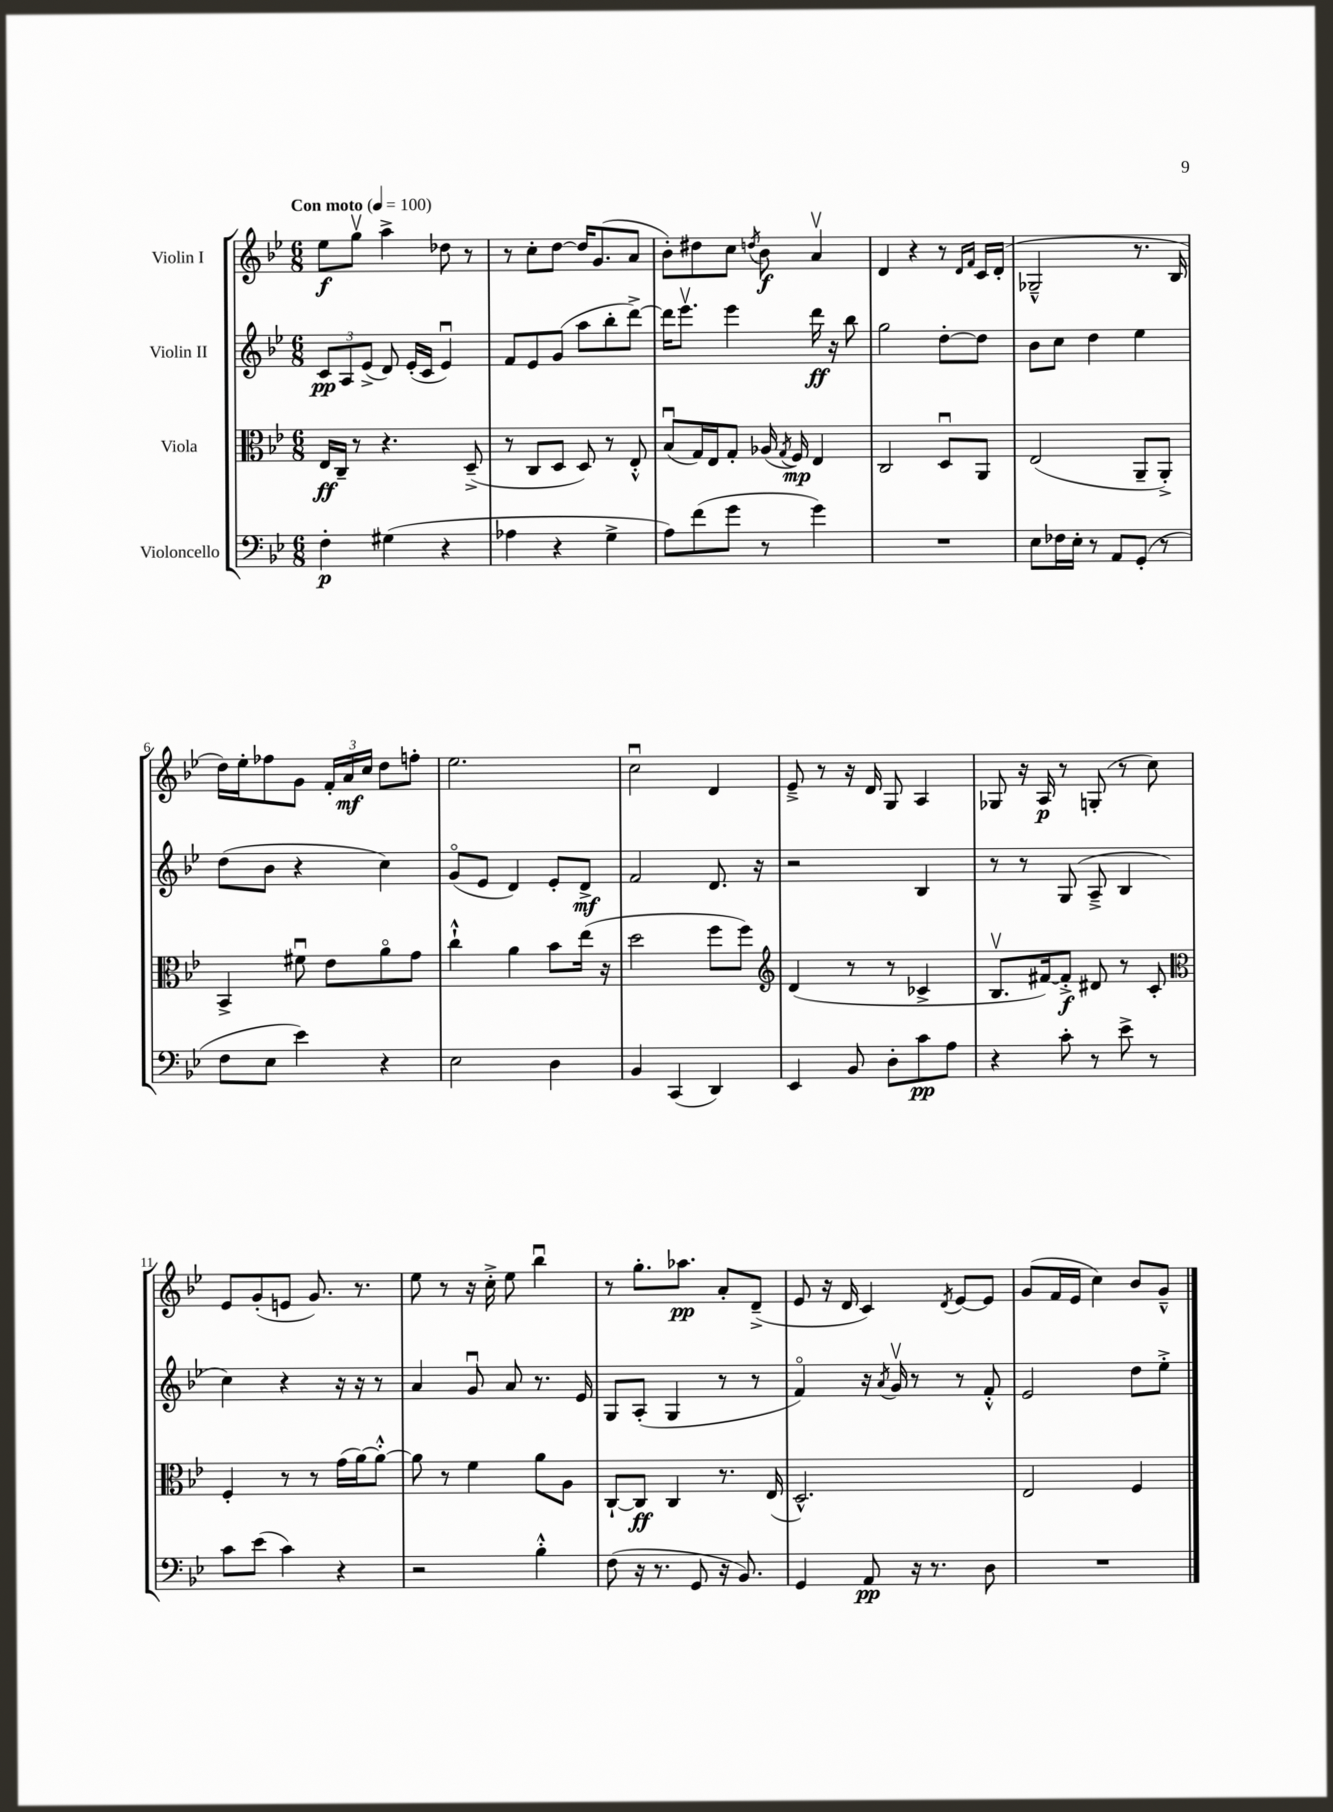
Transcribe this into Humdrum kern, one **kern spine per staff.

**kern	**kern	**kern	**kern
*staff4	*staff3	*staff2	*staff1
*clefF4	*clefC3	*clefG2	*clefG2
*k[b-e-]	*k[b-e-]	*k[b-e-]	*k[b-e-]
*M6/8	*M6/8	*M6/8	*M6/8
*MM100	*MM100	*MM100	*MM100
4F'\	16E-/LL	12c/L	8ee-\L
.	16C~/JJ	.	.
.	.	12A/	.
.	8r	.	8ggv\J
.	.	(12e-^/J	.
(4G#\	4.r	8d/)	4aa^\
.	.	(16e-'/LL	.
.	.	16c/JJ	.
4r	.	4e-u/)	8dd-\
.	(8D~^/	.	8r
=	=	=	=
4A-\	8r	8f/L	8r
.	8C/L	8e-/	8cc'\L
4r	8D/J	(8g/J	[8dd\J
.	8D/)	8aa\L	16dd/]LK
.	.	.	(8.g/
4G^\	8r	8bb-'\	.
.	8E-'^^/	[8ddd^\J)	8a/J
=	=	=	=
8A\L)	(8B-u/L	16ddd\]LK	8b-'\L)
.	.	8.eee-v\J	.
(8f\	16G/L)	.	8dd#\
.	16E-/J	.	.
8g\J	8G'/J	4eee-\	8cc\J
.	.	.	8qdd/
8r	(16A-/	.	8b-\
.	8qG/	.	.
.	16F/)	.	.
4g\)	4E-/	16ddd\	4av/
.	.	16r	.
.	.	8bb-\	.
=	=	=	=
2.r	2C/	2gg\	4d/
.	.	.	4r
.	8Du/L	[8dd'\L	8r
.	.	.	16qqd/LL
.	.	.	16qqf/JJ
.	8AA/J	8dd\]J	16c/LL
.	.	.	(16d'/JJ
=	=	=	=
8E-\L	(2E-/	8b-\L	2G-~^^/
16F-\L	.	8cc\J	.
16E-'\JJ	.	.	.
8r	.	4dd\	.
8AA/L	.	.	.
(8GG'/J	8AA~/L	4ee-\	8.r
8r	8AA'^/J)	.	.
.	.	.	16B-/
=	=	=	=
8F\L	4BB-^/	(8dd\L	16dd\LL)
.	.	.	16ee-'\J
8E-\J	.	8b-\J	8ff-\
4e-\)	8f#u\	4r	8g\J
.	8e-\L	.	24f'/LL
.	.	.	24a/
.	.	.	24cc/JJ
4r	8ao\	4cc\)	8dd\L
.	8g\J	.	8ff'\J
=	=	=	=
2E-\	4cc`^^\	(8go/L	2.ee-\
.	.	8e-/J	.
.	4a\	4d/)	.
4D\	8b-\L	8e-'/L	.
.	(16ee-\Jk	8d^/J	.
.	16r	.	.
=	=	=	=
4BB-/	2dd\	2f/	2ccu\
(4CC/	.	.	.
4DD/)	8ff\L	8.d/	4d/
.	8ff\J)	.	.
.	.	16r	.
=	=	=	=
*	*clefG2	*	*
4EE-/	(4d/	2r	8e-~^/
.	.	.	8r
8BB-/	8r	.	16r
.	.	.	16d/
8D'\L	8r	.	8G/
8c\	4c-^/	4B-/	4A/
8A\J	.	.	.
=	=	=	=
4r	8.B-v/L	8r	8G-/
.	.	8r	16r
.	[16f#/k)	.	16A/
8c'\	8f#'^/]J	(8G/	8r
8r	8d#/	8A~^/	(8G'/
8e-^\	8r	4B-/	8r
8r	8c'/	.	8cc\)
=	=	=	=
*	*clefC3	*	*
8c\L	4F'/	4cc\)	8e-/L
(8e-\J	.	.	(8g'/
4c\)	8r	4r	8e/J
.	8r	.	8.g/)
4r	(16g\LL	16r	.
.	[16a\J)	16r	8.r
.	8a'^^\_J	8r	.
=	=	=	=
2r	8a\]	4a/	8ee-\
.	8r	.	8r
.	4f\	8gu/	16r
.	.	.	16cc'^\
.	.	8a/	8ee-\
4B-'^^\	8a\L	8.r	4bb-u\
.	8A\J	.	.
.	.	16e-/	.
=	=	=	=
(8F\	[8C`/L	8G/L	8r
16r	8C/]J	(8A'/J	8.gg'\L
8.r	.	.	.
.	4C/	4G/	.
.	.	.	8.aa-\J
8GG/	.	.	.
16r	8.r	8r	8a'/L
8.BB-/)	.	.	.
.	.	8r	(8d~^/J
.	(16E-/	.	.
=	=	=	=
4GG/	2.D^^/)	4fo/)	8e-/
.	.	.	16r
.	.	.	16d/
8AA/	.	16r	4c/)
.	.	8qa/	.
.	.	16gv/	.
16r	.	8r	.
8.r	.	.	.
.	.	.	8qd/
.	.	8r	[8e-/L
8D\	.	8f'^^/	8e-/]J
=	=	=	=
2.r	2E-/	2e-/	(8g/L
.	.	.	16f/L
.	.	.	16e-/JJ
.	.	.	4cc\)
.	4F/	8dd\L	8b-/L
.	.	8ee-'^\J	8g~^^/J
==	==	==	==
*-	*-	*-	*-
